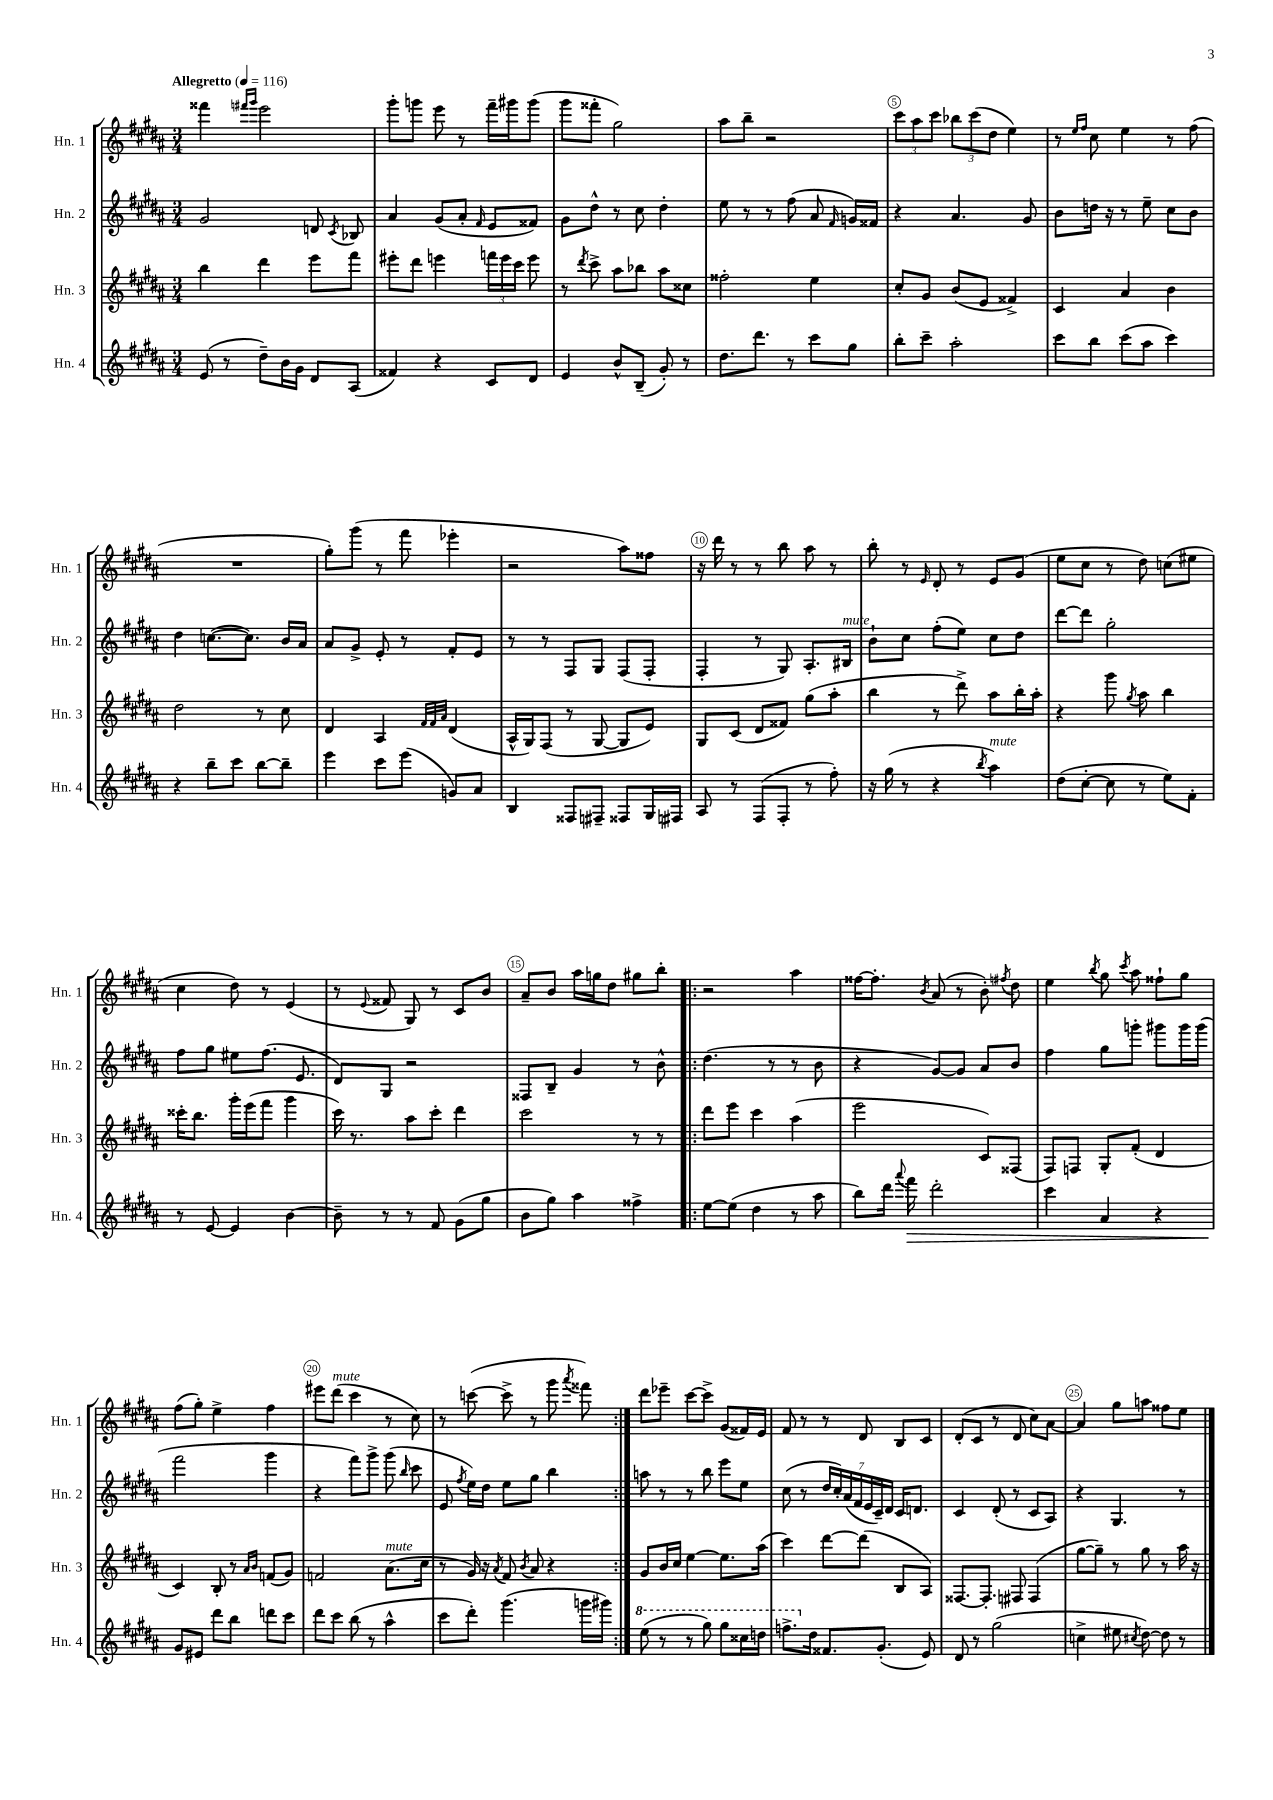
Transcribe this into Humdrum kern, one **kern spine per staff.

**kern	**dynam	**kern	**kern	**kern
*part4	*part4	*part3	*part2	*part1
*staff4	*staff4	*staff3	*staff2	*staff1
*I"Hn. 4	*	*I"Hn. 3	*I"Hn. 2	*I"Hn. 1
*I'Hn. 4	*	*I'Hn. 3	*I'Hn. 2	*I'Hn. 1
*clefG2	*	*clefG2	*clefG2	*clefG2
*k[f#c#g#d#a#]	*	*k[f#c#g#d#a#]	*k[f#c#g#d#a#]	*k[f#c#g#d#a#]
*M3/4	*	*M3/4	*M3/4	*M3/4
*MM116	*	*MM116	*MM116	*MM116
=1	=1	=1	=1	=1
!	!	!	!	!LO:TX:a:B:t=Allegretto
(8e/	.	4bb\	2g#/	4fff##X\
8r	.	.	.	.
.	.	.	.	16qqfff#X/LL
.	.	.	.	16qqggg#/JJ
8dd#~\L)	.	4ddd#\	.	2eee\
16b\L	.	.	.	.
16g#\JJ	.	.	.	.
8d#/L	.	8eee\L	8dn/	.
.	.	.	8qc#/	.
(8A#/J	.	8fff#\J	8B-X/	.
=2	=2	=2	=2	=2
4f##X/)	.	8eee#X'\L	4a#/	8ggg#'\L
.	.	8ddd#\J	.	8gggn\J
4r	.	4eeen\	(8g#/L	8eee\
.	.	.	8a#'/J	8r
.	.	.	16qqf#/	.
8c#/L	.	24fffn\LL	8e/L	16fff#~\LL
.	.	24eee\	.	.
.	.	.	.	16ggg#X\J
.	.	24ccc#\JJ	.	.
8d#/J	.	8eee\	8f##X/J)	(8ggg#\J
=3	=3	=3	=3	=3
4e/	.	8r	8g#\L	8ggg#\L
.	.	8qddd#/	.	.
.	.	8ccc#^\	8dd#^^\J	8fff##X'\J
8b^^/L	.	8aa#\L	8r	2gg#\)
(8B~/J	.	8bb-X\J	8cc#\	.
8g#'/)	.	8aa#\L	4dd#'\	.
8r	.	8cc##X\J	.	.
=4	=4	=4	=4	=4
8.dd#\L	.	2ff##X'\	8ee\	8aa#\L
.	.	.	8r	8bb~\J
8.ddd#\J	.	.	.	.
.	.	.	8r	2r
8r	.	.	(8ff#\	.
8ccc#\L	.	4ee\	8a#/	.
.	.	.	16qqf#/	.
8gg#\J	.	.	16gn/LL)	.
.	.	.	16f##X/JJ	.
=5	=5	=5	=5	=5
8bb'\L	.	8cc#'/L	4r	12ccc#\L
.	.	.	.	12aa#\
8ccc#~\J	.	8g#/J	.	.
.	.	.	.	12ccc#\J
2aa#'\	.	(8b/L	4.a#/	12bb-X\L
.	.	.	.	(12ccc#\
.	.	8e/J	.	.
.	.	.	.	12dd#\J
.	.	4f##X^/)	.	4ee\)
.	.	.	8g#/	.
=6	=6	=6	=6	=6
8ccc#\L	.	4c#/	8b\L	8r
.	.	.	.	16qqee/LL
.	.	.	.	16qqff#/JJ
8bb\J	.	.	16ddn\Jk	8cc#\
.	.	.	16r	.
(8ccc#\L	.	4a#/	8r	4ee\
8aa#\J	.	.	8ee~\	.
4ccc#\)	.	4b\	8cc#\L	8r
.	.	.	8b\J	(8ff#\
!!LO:LB:g=z
=7	=7	=7	=7	=7
4r	.	2dd#\	4dd#\	2.r
8bb~\L	.	.	([8.ccn\L	.
8ccc#\J	.	.	.	.
.	.	.	8.cc\J])	.
[8bb\L	.	8r	.	.
8bb~\J]	.	8cc#\	16b/LL	.
.	.	.	16a#/JJ	.
=8	=8	=8	=8	=8
4eee\	.	4d#/	8a#/L	8gg#'\L)
.	.	.	8g#^/J	(8ggg#\J
8ccc#\L	.	4A#/	8e'/	8r
(8eee\J	.	.	8r	8fff#\
.	.	32qqf#/LLL	.	.
.	.	32qqf#/	.	.
.	.	32qqa#/JJJ	.	.
8gn/L)	.	(4d#/	8f#'/L	4eee-X'\
8a#/J	.	.	8e/J	.
=9	=9	=9	=9	=9
4B/	.	16A#^^/LL	8r	2r
.	.	16G#/J)	.	.
.	.	(8F#/J	8r	.
8F##X/L	.	8r	8F#/L	.
8F#X~/J	.	[8G#/	8G#/J	.
8F##X/L	.	8G#/L]	(8F#/L	8aa#\L)
16G#/L	.	8e/J)	8F#'/J	8ff##X\J
16F#X/JJ	.	.	.	.
=10	=10	=10	=10	=10
8A#/	.	8G#/L	4F#'/	16r
.	.	.	.	16ddd#\
8r	.	(8c#/J	.	8r
(8F#/L	.	8d#/L	8r	8r
8F#'/J	.	8f##X/J)	8G#/)	8bb\
8r	.	(8gg#\L	8.A#'/L	8aa#\
8ff#'\)	.	8aa#'\J	.	8r
!	!	!	!LO:TX:a:i:t=mute	!
.	.	.	16B#X/Jk	.
=11	=11	=11	=11	=11
16r	.	4bb\	8b`\L	8bb'\
(16gg#\	.	.	.	.
8r	.	.	8cc#\J	8r
.	.	.	.	16qqe/
4r	.	8r	(8ff#'\L	8d#'/
.	.	8ddd#^\)	8ee\J)	8r
8qbb/	.	.	.	.
!LO:TX:a:i:t=mute	!	!	!	!
4aa#\)	.	8aa#\L	8cc#\L	8e/L
.	.	16bb'\L	8dd#\J	(8g#/J
.	.	16aa#'\JJ	.	.
=12	=12	=12	=12	=12
(8dd#\L	.	4r	[8ddd#\L	8ee\L
[8cc#'\J	.	.	8ddd#\J]	8cc#\J
8cc#\]	.	8ggg#\	2gg#'\	8r
.	.	8qgg#/	.	.
8r	.	8aa#\	.	8dd#\)
8ee\L)	.	4bb\	.	(8ccn\L
8f#'\J	.	.	.	8ee#X\J
!!LO:LB:g=z
=13	=13	=13	=13	=13
8r	.	16ccc##X'\KL	8ff#\L	4cc#\
.	.	8.bb\J	.	.
[8e/	.	.	8gg#\J	.
4e/]	.	16ggg#'\LL	8ee#X\L	8dd#\)
.	.	(16eee\J	.	.
.	.	8fff#\J	(8.ff#\J	8r
[4b\	.	4ggg#\	.	(4e/
.	.	.	8.e/	.
=14	=14	=14	=14	=14
8b~\]	.	16ccc#\)	8d#/L)	8r
.	.	8.r	.	.
.	.	.	.	8qqe/
8r	.	.	8G#/J	8f##X/
8r	.	8aa#\L	2r	8G#/)
8f#/	.	8ccc#'\J	.	8r
(8g#\L	.	4ddd#\	.	8c#/L
8gg#\J	.	.	.	8b/J
=15	=15	=15	=15	=15
8b\L	.	2ccc#\	8F##X/L	8a#~/L
8gg#\J)	.	.	8B~/J	8b/J
4aa#\	.	.	4g#/	16aa#\LL
.	.	.	.	16ggn\J
.	.	.	.	8dd#\J
4ff##X^\	.	8r	8r	8gg#X\L
.	.	8r	8b^^\	8bb'\J
=16!|:	=16!|:	=16!|:	=16!|:	=16!|:
[8ee\L	.	8ddd#\L	(4.dd#\	2r
(8ee\J]	.	8eee\J	.	.
4dd#\	.	4ccc#\	.	.
.	.	.	8r	.
8r	.	(4aa#\	8r	4aa#\
8aa#\	.	.	8b\	.
=17	=17	=17	=17	=17
8bb\L)	.	2eee\	4r	[16ff##X\KL
.	.	.	.	8.ff##'\J]
16ddd#\Jk	.	.	.	.
8qqaaa#/	.	.	.	.
!	!LO:HP:b	!	!	!
16fff#\	>	.	.	.
.	.	.	.	8qb/
2ddd#'\	.	.	[8g#/L)	(8a#/
.	.	.	8g#/J]	8r
.	.	8c#/L)	8a#/L	8b'\)
.	.	.	.	8qff#X/
.	.	(8F##X/J	8b/J	8dd#\
=18	=18	=18	=18	=18
4ccc#\	.	8F#/L)	4ff#\	4ee\
.	.	8Fn/J	.	.
.	.	.	.	8qbb/
4a#/	.	8G#'/L	8gg#\L	8gg#\
.	.	.	.	8qccc#/
.	.	(8f#'/J	8gggn'\J	8aa#\
4r	.	4d#/	8ggg#X\L	8ff##X`\L
.	.	.	16ggg#\L	8gg#\J
.	.	.	(16ggg#\JJ	.
!!LO:LB:g=z
=19	=19	=19	=19	=19
8g#/L	.	4c#/)	2fff#\	(8ff#\L
8e#X/J	]	.	.	8gg#'\J)
8ddd#\L	.	8B'/	.	4ee^\
8bb\J	.	8r	.	.
.	.	16qqa#/LL	.	.
.	.	16qqb/JJ	.	.
8dddn\L	.	(8fn/L	4ggg#\	4ff#\
8ccc#\J	.	8g#/J)	.	.
=20	=20	=20	=20	=20
8ddd#\L	.	2fn/	4r	8eee#X\L
!	!	!	!	!LO:TX:a:i:t=mute
8ccc#\J	.	.	.	(8ddd#\J
(8bb\	.	.	8fff#\L)	4ccc#\
8r	.	.	8ggg#^\J	.
!	!	!LO:TX:a:i:t=mute	!	!
4aa#^^\	.	(8.a#\L	(8ggg#\	8r
.	.	.	16qqbb/	.
.	.	.	8ccc#\	8cc#\)
.	.	16cc#\Jk	.	.
=21	=21	=21	=21	=21
8ccc#\L	.	8r	8e/	8r
.	.	.	8qff#/	.
8ddd#'\J)	.	16g#/)	16ee\LL)	([8cccn\
.	.	16r	16dd#\JJ	.
.	.	8qa#/	.	.
(4.ggg#\	.	8f#/	8ee\L	8ccc^\]
.	.	8qb/	.	.
.	.	8a#/	8gg#\J	8r
.	.	4r	4bb\	8ggg#\
.	.	.	.	8qaaa#/
16gggn\LL	.	.	.	8fff##X\)
16ggg#X\JJ)	.	.	.	.
=22:|!	=22:|!	=22:|!	=22:|!	=22:|!
*8va	*	*	*	*
(8eee\	.	8g#/L	8aan\	8ddd#\L
8r	.	16b/L	8r	8eee-X~\J
.	.	16cc#/JJ	.	.
8r	.	[4ee\	8r	[8ccc#\L
8ggg#\)	.	.	8bb\	8ccc#^\J]
8ggg#\L	.	8.ee\L]	8eee\L	(8g#/L
16ccc##X\L	.	.	8ee\J	16f##X/L)
16dddn\JJ	.	(16aa#\Jk	.	16e/JJ
=23	=23	=23	=23	=23
8.fffn^\L	.	4ccc#\)	(8cc#\	8f#/
.	.	.	8r	8r
*X8va	*	*	*	*
16dd#\Jk	.	.	.	.
8.f##X/L	.	[8ddd#\L	28dd#/LL	8r
.	.	.	28cc#'/)	.
.	.	.	(28a#/	.
.	.	.	28f#/	.
.	.	(8ddd#\J]	.	8d#/
.	.	.	28e/	.
.	.	.	28c#~/)	.
(8.g#'/J	.	.	.	.
.	.	.	28d#/JJ	.
.	.	8B/L	16c#/KL	8B/L
.	.	.	8.dn/J	.
8e/)	.	8A#/J)	.	8c#/J
=24	=24	=24	=24	=24
8d#/	.	[8.F##X/L	4c#/	(8d#'/L
8r	.	.	.	8c#/J
.	.	8.F##'/J]	.	.
(2gg#\	.	.	(8d#'/	8r
.	.	8F#X/	8r	8d#/
.	.	(4F#/	8c#/L	8cc#\L)
.	.	.	8A#/J)	[8a#\J
=25	=25	=25	=25	=25
4ccn^\	.	[8gg#\L	4r	4a#/]
.	.	8gg#~\J])	.	.
8ee#X\	.	8r	4.G#/	8gg#\L
8qcc#X/	.	.	.	.
[8dd#\)	.	8gg#\	.	8aan\J
8dd#\]	.	8r	.	8ff##X\L
8r	.	16aa#\	8r	8ee\J
.	.	16r	.	.
==	==	==	==	==
*-	*-	*-	*-	*-
